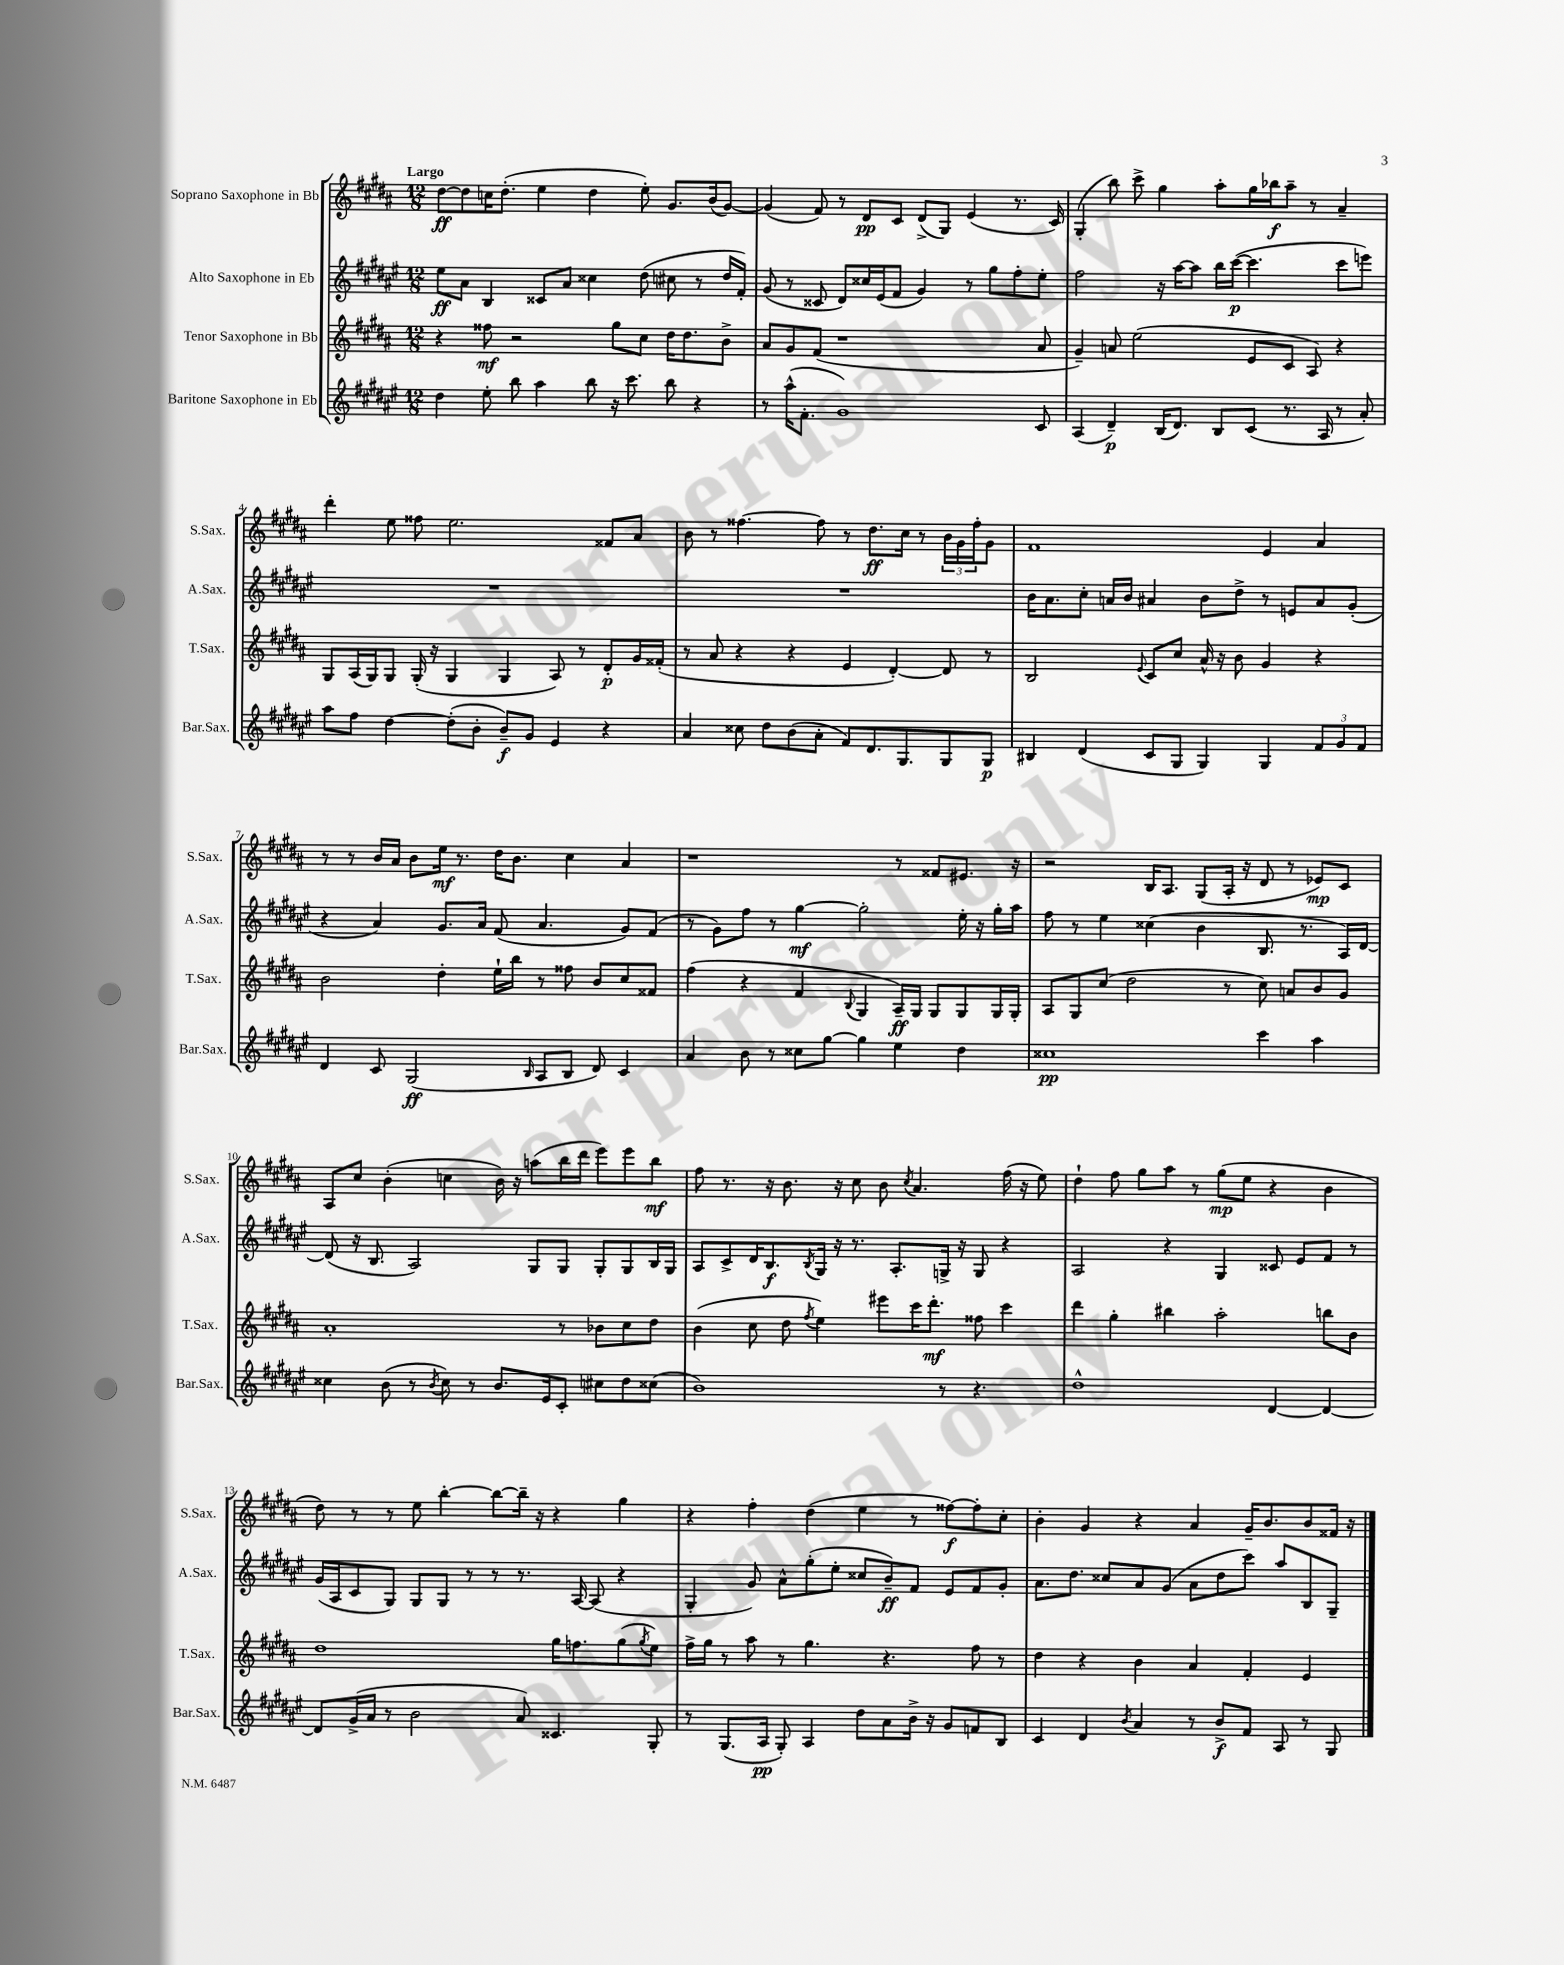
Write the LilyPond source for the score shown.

<<
\new StaffGroup <<
\new Staff = "s0" \with { instrumentName = "Soprano Saxophone in Bb" shortInstrumentName = "S.Sax." } {
    \clef treble \key b \major \numericTimeSignature \time 12/8 \tempo "Largo"
    dis''8~\ff dis''8 c''16 dis''8.-.( e''4 dis''4 e''8-.) gis'8. b'16( gis'8~) |
    gis'4( fis'8) r8 dis'8\pp cis'8 dis'8->( gis8) e'4( r8. cis'16) |
    gis4-.( b''8) cis'''8-> gis''4 ais''8-. gis''16 bes''16\f ais''8-- r8 ais'4-- |
    dis'''4-. e''8 fisis''8 e''2. fisis'8 ais'8 |
    b'8 r8 fisis''4.~ fisis''8 r8 dis''8.\ff cis''16 r8 \tuplet 3/2 { b'16 gis'16 fisis''16-. } gis'8 |
    fis'1 e'4 ais'4 |
    r8 r8 b'16 ais'16 b'8 e''16\mf r8. dis''16 b'8. cis''4 ais'4 |
    r1 r8 fisis'8 eis'8. r16 |
    r2 b16 ais8. gis8( ais16-. r16 dis'8 r8 ees'8\mp) cis'8 |
    ais8 cis''8 b'4-.( c''4 b'16) r16 a''8( b''16 dis'''16 e'''8) e'''8 b''8\mf |
    fis''8 r8. r16 b'8. r16 cis''8 b'8 \acciaccatura { cis''8 } ais'4. fis''16( r16 e''8) |
    dis''4-! fis''8 gis''8 ais''8 r8 gis''8\mp( e''8 r4 b'4 |
    dis''8) r8 r8 e''8 b''4~-. b''8~ b''16-- r16 r4 gis''4 |
    r4 fis''4-. dis''4( e''4 r8 fisis''8~\f) fisis''8-. cis''8-. |
    b'4-. gis'4 r4 ais'4 gis'16-- b'8. b'8 fisis'16 r16 \bar "|." |
}
\new Staff = "s1" \with { instrumentName = "Alto Saxophone in Eb" shortInstrumentName = "A.Sax." } {
    \clef treble \key fis \major \numericTimeSignature \time 12/8
    eis''8\ff ais'8 b4 cisis'8 ais'8 cisis''4 dis''8( cis''8 r8 dis''16 fis'16-.) |
    gis'8( r8 cisis'8 dis'8) cisis''16 eis'16( fis'8 gis'4) r8 gis''8 fis''8-. eis''8-. |
    fis''2 r16 ais''16~ ais''8 b''16 cis'''16~\p( cis'''4. cis'''8 e'''8) |
    R1. |
    R1. |
    b'16 ais'8. cis''8-. a'16 b'16 ais'4 b'8 dis''8-> r8 e'8 ais'8 gis'8-.( |
    r4 ais'4) gis'8. ais'16 fis'8( ais'4. gis'8) fis'8( |
    r8 gis'8) fis''8 r8 gis''4~\mf gis''2-. eis''16-. r16 gis''16-. ais''16 |
    fis''8 r8 eis''4 cisis''4( b'4 b8. r8. ais16) dis'16~ |
    dis'8( r16 b8. ais2) gis8 gis8 gis8-. gis8 b16 gis16 |
    ais8 cis'8-> dis'16 b8.\f \acciaccatura { b8 } gis16 r16 r8. ais8.-. g16-> r16 g8 r4 |
    ais2 r4 gis4 cisis'8 eis'8 fis'8 r8 |
    gis'16( ais16 cis'8 gis8) gis8 gis8 r8 r8 r8. ais16~ ais8( r4 |
    gis4-. gis'8) ais'8-^ gis''8-.( eis''8-. cisis''8 b'8--\ff) fis'8 eis'8 fis'8 gis'8-. |
    ais'8. dis''8. cisis''8 ais'8 gis'8( ais'8 dis''8 cis'''8) ais''8 b8 gis8-- \bar "|." |
}
\new Staff = "s2" \with { instrumentName = "Tenor Saxophone in Bb" shortInstrumentName = "T.Sax." } {
    \clef treble \key b \major \numericTimeSignature \time 12/8
    r4 fisis''8\mf r2 gis''8 cis''8 dis''16 dis''8. b'8-> |
    ais'8 gis'8 fis'8( r1 ais'8 |
    gis'4--) a'8 e''2( e'8 cis'8 ais8) r4 |
    gis8 ais16( gis16) gis8 gis16-.( r16 gis4 gis4 ais8) r8 dis'8-.\p gis'16 fisis'16-.( |
    r8 ais'8 r4 r4 e'4 dis'4~-.) dis'8 r8 |
    b2 \appoggiatura { e'8 } cis'8 cis''8 ais'16-^ r16 b'8 gis'4 r4 |
    b'2 dis''4-. e''16-! b''16 r8 fisis''8 b'8 cis''8 fisis'8 |
    fis''4( r4 fis'4 \appoggiatura { b8 } gis4 ais16--\ff) gis16 gis8 gis8 gis16 gis16-. |
    ais8 gis8 cis''8( dis''2 r8 cis''8) a'8 b'8 gis'8 |
    ais'1-. r8 bes'8 cis''8 dis''8 |
    b'4( cis''8 dis''8 \acciaccatura { fis''8 } e''4) eis'''8 cis'''16 dis'''8.-.\mf fisis''8 cis'''4 |
    dis'''4 gis''4-. bis''4 ais''2-. b''8 b'8 |
    dis''1 gis''16 f''8. gis''8( \acciaccatura { gis''8 } e''8) |
    fis''16-> gis''16 r8 ais''8 r8 gis''4. r4. fis''8 r8 |
    dis''4 r4 b'4 ais'4 fis'4-. e'4 \bar "|." |
}
\new Staff = "s3" \with { instrumentName = "Baritone Saxophone in Eb" shortInstrumentName = "Bar.Sax." } {
    \clef treble \key fis \major \numericTimeSignature \time 12/8
    dis''4 eis''8-. b''8 ais''4 b''8 r16 cis'''8. b''8 r4 |
    r8 ais''16-^( fis'8.-. gis'1) cis'8 |
    ais4( dis'4--\p) b16( dis'8.) b8 cis'8( r8. ais16 r8 ais'8-.) |
    ais''8 fis''8 dis''4~ dis''8-.( b'8-. b'8--\f) gis'8 eis'4 r4 |
    ais'4 cisis''8 dis''8 b'8( ais'8-. fis'8) dis'8. gis8. gis8 gis8\p |
    bis4 dis'4( cis'8 gis8 gis4) gis4 \tuplet 3/2 { fis'8 gis'8 fis'8 } |
    dis'4 cis'8 gis2\ff( \grace { b16 } ais8 b8 dis'8) cis'4 |
    ais'4 b'8 r8 cisis''8 gis''8~ gis''4 eis''4 dis''4 |
    cisis''1\pp cis'''4 ais''4 |
    cisis''4 b'8( r8 \acciaccatura { b'8 } cisis''8) r8 b'8. eis'16 cis'8-. cis''8 dis''8 cisis''8( |
    b'1) r8 r4. |
    dis''1-^ dis'4~ dis'4~ |
    dis'8 gis'16->( ais'16 r8 b'2 ais'8) cisis'4. gis8-. |
    r8 gis8.( ais16\pp gis8-.) ais4 dis''8 ais'8 b'16-> r16 gis'8 f'8 b8 |
    cis'4 dis'4 \acciaccatura { b'8 } ais'4 r8 b'8->\f fis'8 ais8 r8 gis8 \bar "|." |
}
>>
>>
